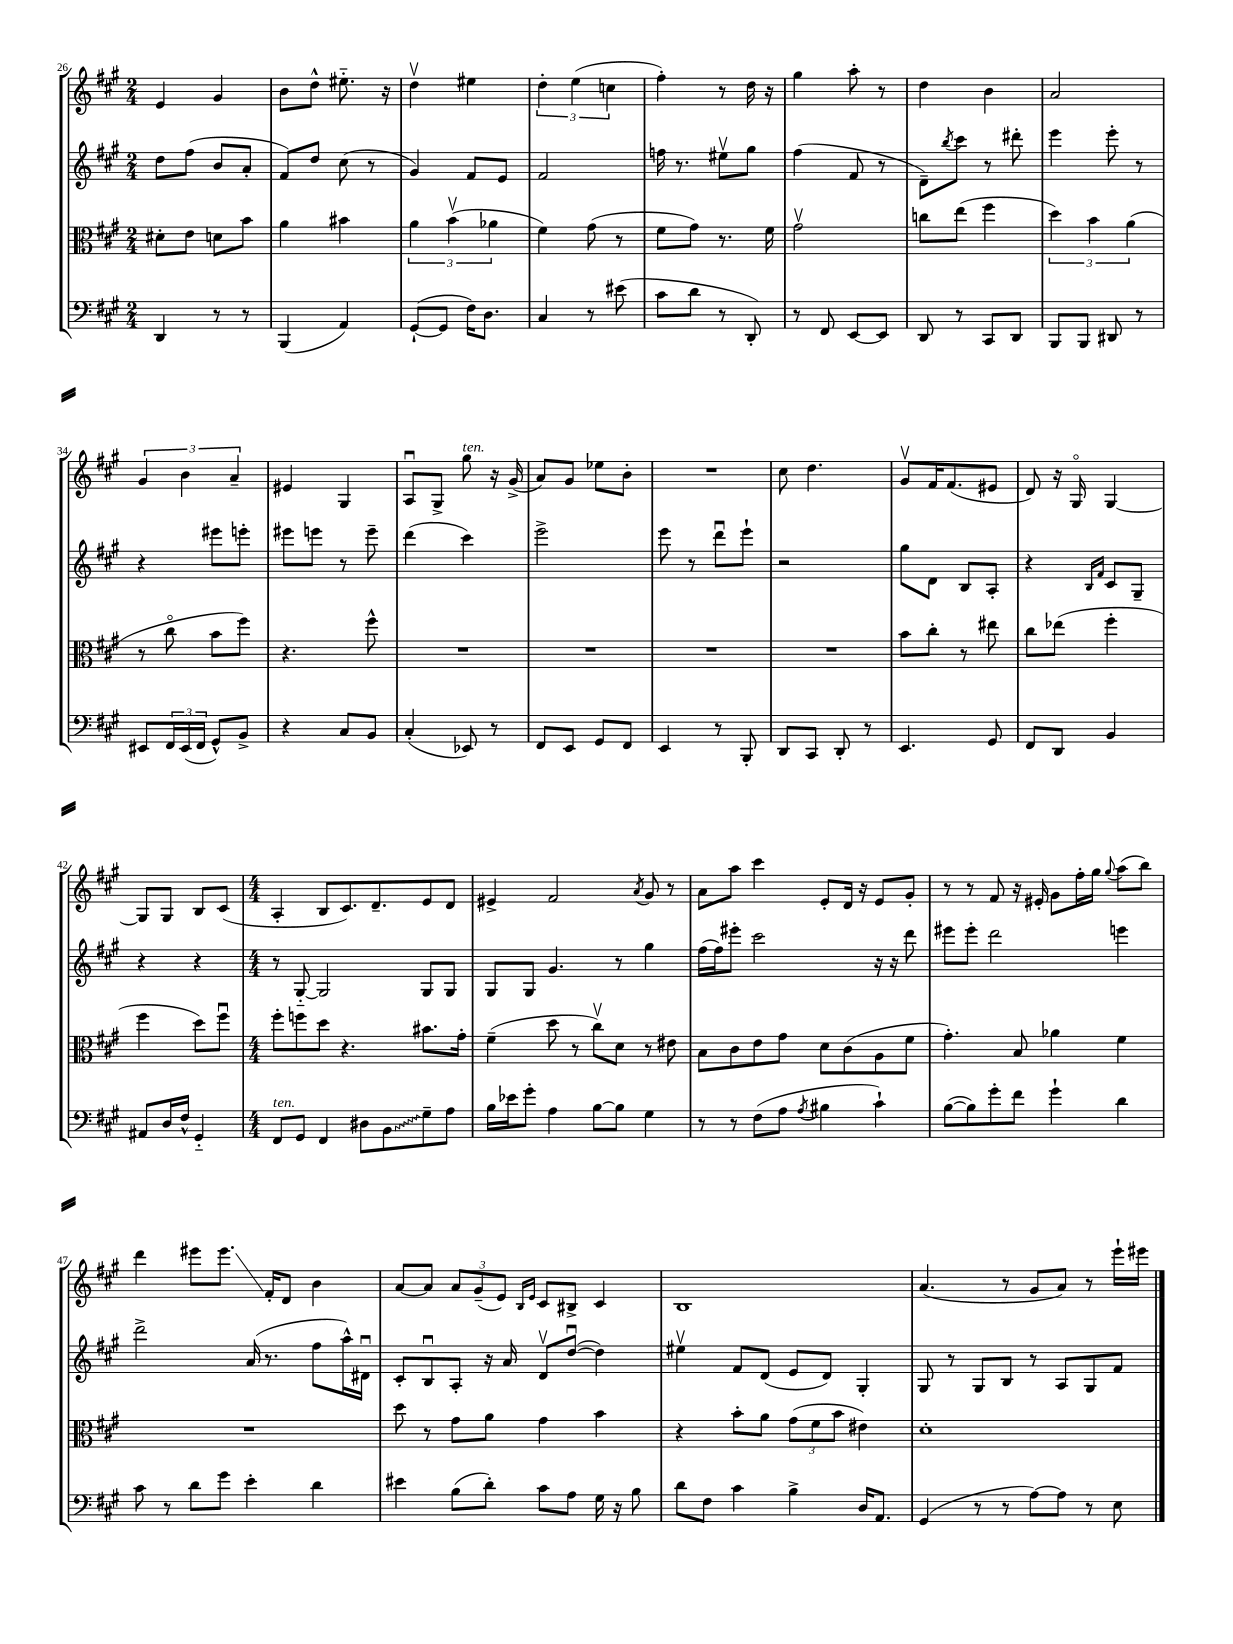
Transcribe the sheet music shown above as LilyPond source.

<<
\new StaffGroup <<
\new Staff = "s0" {
    \clef treble \key a \major \numericTimeSignature \time 2/4
    e'4 gis'4 |
    b'8 d''8-^ eis''8.-_ r16 |
    d''4\upbow eis''4 |
    \tuplet 3/2 { d''4-. e''4( c''4 } |
    fis''4-.) r8 d''16 r16 |
    gis''4 a''8-. r8 |
    d''4 b'4 |
    a'2 |
    \tuplet 3/2 { gis'4 b'4 a'4-- } |
    eis'4 gis4 |
    a8\downbow gis8-> gis''8^\markup { \italic "ten." } r16 gis'16->( |
    a'8) gis'8 ees''8 b'8-. |
    R2 |
    cis''8 d''4. |
    gis'8\upbow fis'16 fis'8.( eis'8 |
    d'8) r16 gis16\flageolet gis4~ |
    gis8 gis8 b8 cis'8( |
    \numericTimeSignature \time 4/4 a4-. b8 cis'8.) d'8.-- e'8 d'8 |
    eis'4-> fis'2 \acciaccatura { a'8 } gis'8 r8 |
    a'8 a''8 cis'''4 e'8-. d'16 r16 e'8 gis'8-. |
    r8 r8 fis'8 r16 eis'16-. gis'8 fis''16-. gis''16 \appoggiatura { gis''8 } a''8( b''8) |
    d'''4 eis'''8 eis'''8.\glissando fis'16-. d'8 b'4 |
    a'8~ a'8 \tuplet 3/2 { a'8 gis'8--( e'8) } \grace { b16 e'16 } cis'8 bis8-> cis'4 |
    b1 |
    a'4.( r8 gis'8 a'8) r8 e'''16-! eis'''16 \bar "|." |
}
\new Staff = "s1" {
    \clef treble \key a \major \numericTimeSignature \time 2/4
    d''8 fis''8( b'8 a'8-. |
    fis'8) d''8 cis''8( r8 |
    gis'4) fis'8 e'8 |
    fis'2 |
    f''16 r8. eis''8\upbow gis''8 |
    fis''4( fis'8 r8 |
    d'8--) \acciaccatura { b''8 } cis'''8 r8 dis'''8-. |
    e'''4 e'''8-. r8 |
    r4 eis'''8 e'''8-. |
    eis'''8 e'''8 r8 e'''8-- |
    d'''4( cis'''4) |
    e'''2-> |
    e'''8 r8 d'''8\downbow e'''8-! |
    r2 |
    gis''8 d'8 b8 a8-. |
    r4 \grace { b16 fis'16 } cis'8 gis8-- |
    r4 r4 |
    \numericTimeSignature \time 4/4 r8 gis8~-_ gis2 gis8 gis8 |
    gis8 gis8 gis'4. r8 gis''4 |
    fis''16( fis''16) eis'''8-. cis'''2 r16 r16 d'''8 |
    eis'''8 eis'''8-. d'''2 e'''4 |
    d'''2-> a'16( r8. fis''8 a''16-^) dis'16\downbow |
    cis'8-. b8\downbow a8-. r16 a'16 d'8\upbow d''8~\downbow( d''4) |
    eis''4\upbow fis'8 d'8( e'8 d'8) gis4-. |
    gis8 r8 gis8 b8 r8 a8 gis8 fis'8 \bar "|." |
}
\new Staff = "s2" {
    \clef alto \key a \major \numericTimeSignature \time 2/4
    dis'8-. e'8 d'8 b'8 |
    a'4 bis'4 |
    \tuplet 3/2 { a'4 b'4\upbow( aes'4 } |
    fis'4) gis'8( r8 |
    fis'8 gis'8) r8. fis'16 |
    gis'2\upbow |
    c''8 e''8( fis''4 |
    \tuplet 3/2 { d''4) b'4 a'4( } |
    r8 cis''8\flageolet b'8 fis''8) |
    r4. fis''8-^ |
    R2 |
    R2 |
    R2 |
    R2 |
    b'8 cis''8-. r8 eis''8 |
    cis''8 ees''8( fis''4-. |
    fis''4 d''8) fis''8\downbow |
    \numericTimeSignature \time 4/4 fis''8-. f''8 d''8 r4. bis'8. gis'16-. |
    fis'4--( d''8 r8 cis''8\upbow) d'8 r8 eis'8 |
    b8 cis'8 e'8 gis'8 d'8 cis'8( a8 fis'8 |
    gis'4.-.) b8 aes'4 fis'4 |
    R1 |
    d''8 r8 gis'8 a'8 gis'4 b'4 |
    r4 b'8-. a'8 \tuplet 3/2 { gis'8( fis'8 b'8 } eis'4) |
    d'1-. \bar "|." |
}
\new Staff = "s3" {
    \clef bass \key a \major \numericTimeSignature \time 2/4
    d,4 r8 r8 |
    b,,4( a,4) |
    gis,8~-!( gis,8 fis16) d8. |
    cis4 r8 eis'8( |
    cis'8 d'8 r8 d,8-.) |
    r8 fis,8 e,8~ e,8 |
    d,8 r8 cis,8 d,8 |
    b,,8 b,,8 dis,8 r8 |
    eis,8 \tuplet 3/2 { fis,16 eis,16( fis,16 } gis,8-^) b,8-> |
    r4 cis8 b,8 |
    cis4-.( ees,8) r8 |
    fis,8 e,8 gis,8 fis,8 |
    e,4 r8 b,,8-. |
    d,8 cis,8 d,8-. r8 |
    e,4. gis,8 |
    fis,8 d,8 b,4 |
    ais,8 d16 fis16-^ gis,4-_ |
    \numericTimeSignature \time 4/4 fis,8^\markup { \italic "ten." } gis,8 fis,4 dis8 \once \override Glissando.style = #'zigzag b,8\glissando gis8-- a8 |
    b16 ees'16 gis'8-. a4 b8~ b8 gis4 |
    r8 r8 fis8( a8 \acciaccatura { a8 } bis4 cis'4-!) |
    b8~( b8) gis'8-. fis'8 gis'4-! d'4 |
    cis'8 r8 d'8 gis'8 e'4-. d'4 |
    eis'4 b8( d'8-.) cis'8 a8 gis16 r16 b8 |
    d'8 fis8 cis'4 b4-> d16 a,8. |
    gis,4( r8 r8 a8~) a8 r8 e8 \bar "|." |
}
>>
>>
\layout { \context { \Score currentBarNumber = #26 } }
